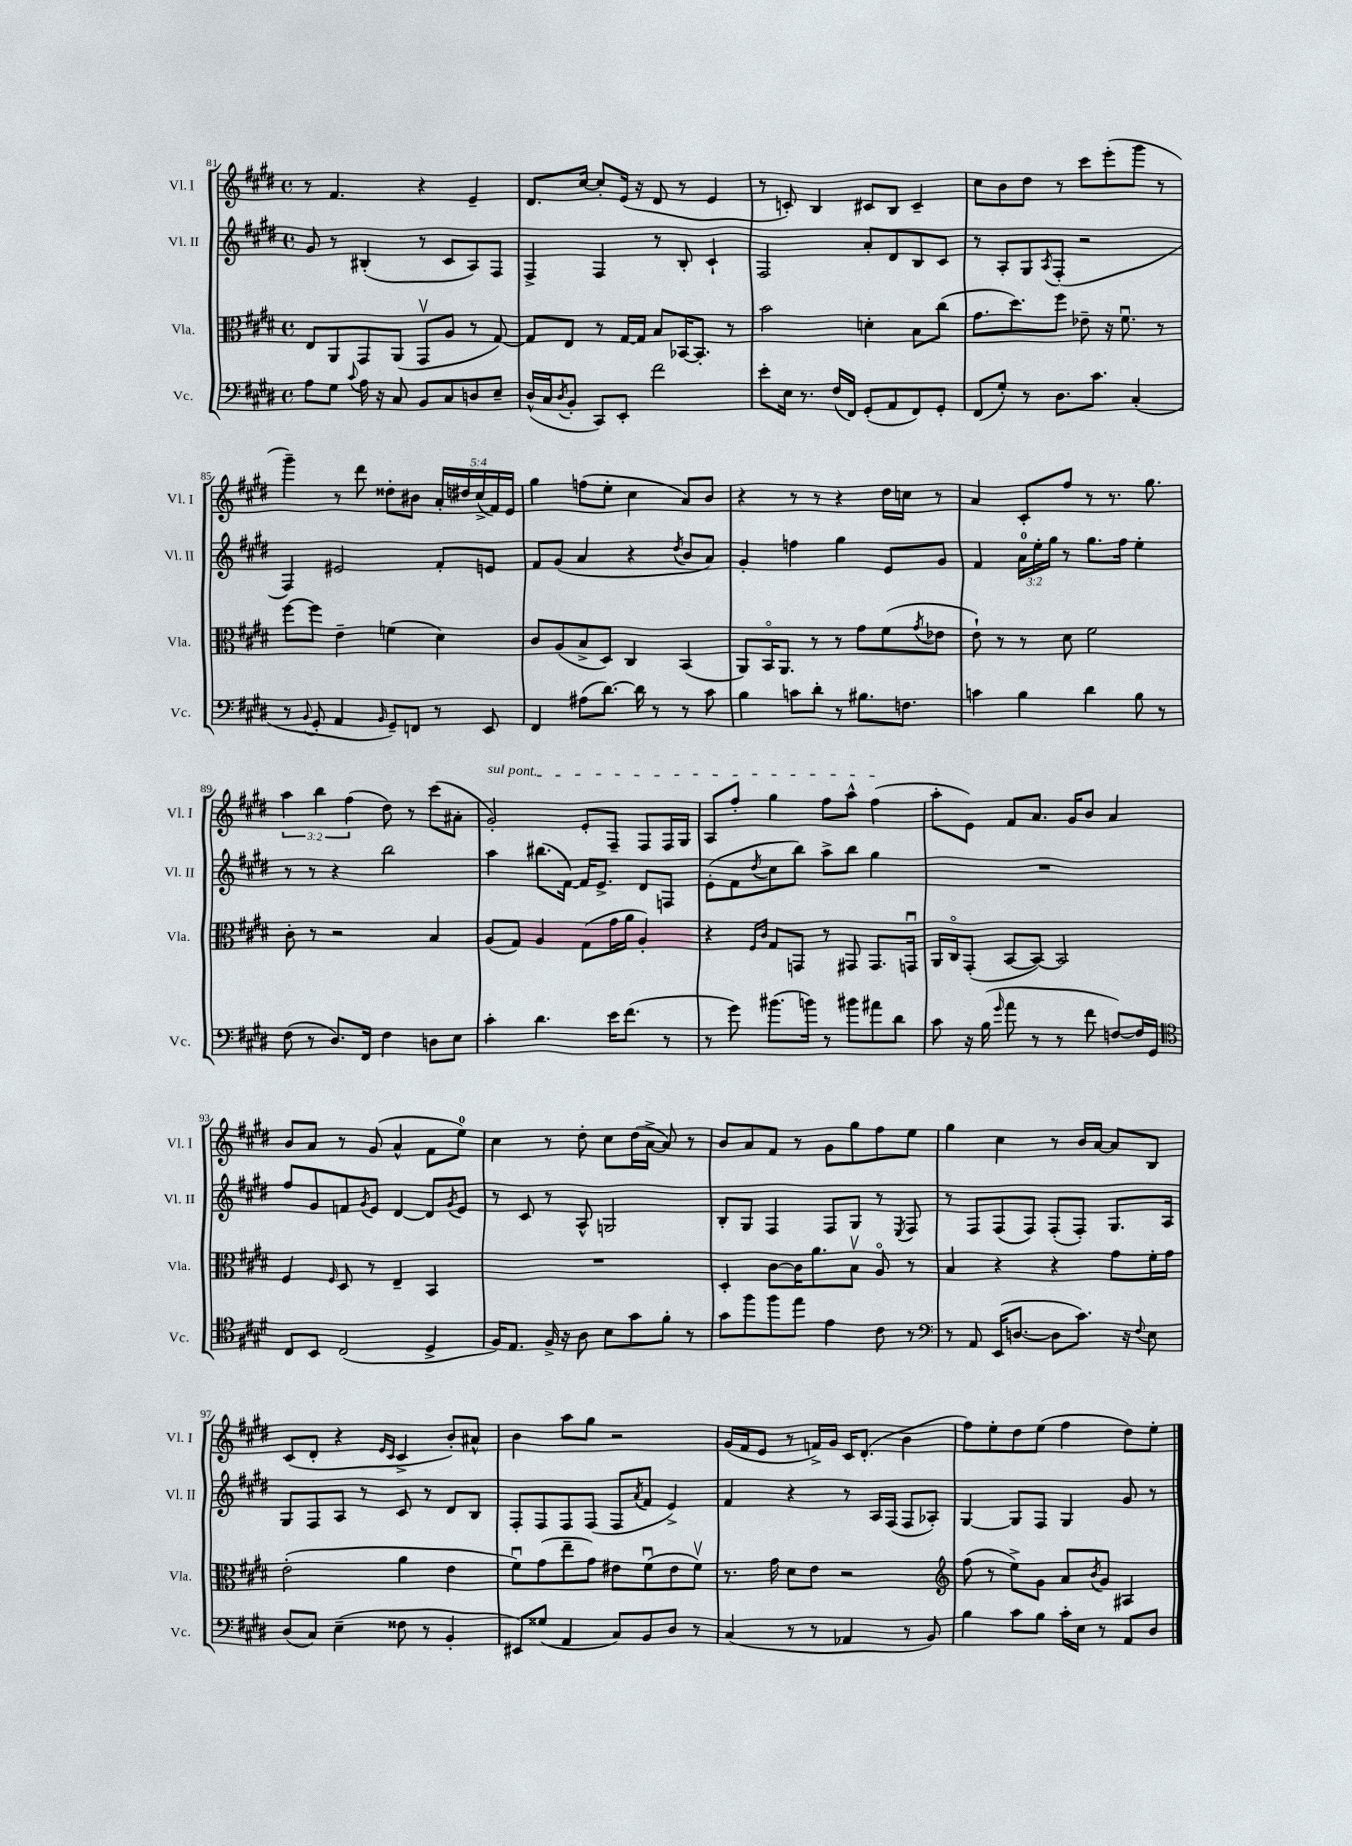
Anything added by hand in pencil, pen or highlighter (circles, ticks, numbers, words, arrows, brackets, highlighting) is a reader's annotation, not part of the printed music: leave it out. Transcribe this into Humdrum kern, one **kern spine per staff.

**kern	**kern	**kern	**kern
*staff4	*staff3	*staff2	*staff1
*clefF4	*clefC3	*clefG2	*clefG2
*k[f#c#g#d#]	*k[f#c#g#d#]	*k[f#c#g#d#]	*k[f#c#g#d#]
*M4/4	*M4/4	*M4/4	*M4/4
*met(c)	*met(c)	*met(c)	*met(c)
8A	8E	8g#	8r
8G#	8AA	8r	4.f#
8qqc#	.	.	.
16A	8GG#	(4B#'	.
16r	.	.	.
8C#	(8AA	.	.
8BB	8GG#v	8r	4r
8C#	8A	8c#	.
8D	8r	8A)	4e~
8E~	[8G#)	8F#	.
=	=	=	=
(16D#^^	8G#]	4F#^	8.d#
16C#	.	.	.
8qD#	.	.	.
8BB'	8E	.	.
.	.	.	[16cc#
8CC#)	8r	4F#	8cc#']
8EE'	[16G#	.	(16e
.	16G#]	.	16r
2f#	8B	8r	8d#
.	[16BB-	8B'	8r
.	8.BB-']	.	.
.	.	4c#`	4e
.	8r	.	.
=	=	=	=
8e'	2b	2F#	8r
16E	.	.	8c')
8.r	.	.	.
.	.	.	4B
(16F#	.	.	.
16FF#)	.	.	.
(8GG#'	4d'	8a'	8c#
8AA	.	8d#	8B
8FF#)	8B	8B	4c#~
8GG#'	(8cc#	8c#	.
=	=	=	=
(8FF#	8.g#	8r	8cc#
8G#')	.	8A'	8b
.	8.dd#)	.	.
8r	.	8G#	8dd#
.	.	8qA	.
8.D#	8ff#	(8F#'	8r
.	8e-~	2r	8ccc#
8.c#	.	.	.
.	16r	.	(8eee'
.	8.f#u	.	.
(4C#'	.	.	8ggg#
.	8r	.	8r
=	=	=	=
8r	[8ff#	4F#)	4ggg#~)
8qqBB	.	.	.
8GG#'	8ff#]	.	.
4AA	4e~	2e#	8r
.	.	.	8ddd#
16qqBB	.	.	.
8GG#~)	(4f	.	8dd##'
8FF	.	.	8b#
8r	4d#)	8f#'	20a'
.	.	.	20dd#
.	.	.	(20cc#^
8EE	.	8e	.
.	.	.	20f#)
.	.	.	20e
=	=	=	=
4FF#	8c#	8f#	4gg#
.	(8A	(8g#	.
(8A#	8B^	4a	(8ff
[8.d#)	8D#)	.	8ee'
.	4C#	4r	4cc#
16d#]	.	.	.
8r	.	.	.
.	.	8qdd#	.
8r	(4BB	8b	8a)
8c#	.	8a)	8b
=	=	=	=
4B	8AA)	4g#'	4r
.	16BBo	.	.
.	8.AA	.	.
8c	.	4ff	8r
8d#'	8r	.	8r
8r	8r	4gg#	4r
8.B#	8g#	.	.
.	(8f#	8e	16dd#
8.F	.	.	16cc
.	8qg#	.	.
.	8e-	8g#	8r
=	=	=	=
4c	8e`)	4f#	4a
.	8r	.	.
4B	8r	24a	8c#'
.	.	24ee'	.
.	.	24gg#	.
.	8d#	8r	8ff#
4d#	2f#	8.gg#	8r
.	.	.	8.r
.	.	16ff#	.
8B	.	4ee'	.
.	.	.	8.gg#
8r	.	.	.
=	=	=	=
(8F#	8c#'	8r	6aa
8r	8r	8r	.
.	.	.	6bb
8.D#)	2r	4r	.
.	.	.	(6ff#
16FF#	.	.	.
4F#	.	2bb	8dd#)
.	.	.	8r
8D	4B	.	(8ccc#
8E	.	.	8a#'
=	=	=	=
4c#'	(8A	4aa	2g#')
.	8G#)	.	.
4.d#	4A	(8.bb#	.
.	.	[16f#)	.
.	(8G#	16f#]	8e'
.	.	8.e^	.
16e	16g#	.	8F#~
(8.f#	16a	.	.
.	4A')	8d#	8F#
8r	.	8F	16F#
.	.	.	16G#
=	=	=	=
8r	4r	(8e'	8A
8g#)	.	8f#	8ff#'
.	16qqF#	.	.
.	16qqc#	8qdd#	.
(8.b#	8G#	8cc#	4gg#
.	8GG	8bb)	.
16b)	.	.	.
8r	8r	8aa^	8ff#
8b#	8GG#	8bb	8aa^^
8a#	8.GG#	4gg#	(4ff#
8d#	.	.	.
.	16GGu	.	.
=	=	=	=
8c#	16AA	1r	8aa'
.	16C#o	.	.
16r	(8GG#'	.	8e)
(16B	.	.	.
16qqg#	.	.	.
8a	[8BB	.	8f#
8r	8BB_)	.	8.a
8r	2BB]	.	.
.	.	.	16g#
8f#	.	.	8b
[8F)	.	.	4a
16F]	.	.	.
16GG#	.	.	.
=	=	=	=
*clefC4	*	*	*
8C#	4F#	8ff#	8b
8BB	.	8g#	8a
.	16qqF#	.	.
(2C#	8D#	8f	8r
.	.	8qg#	.
.	8r	8e	(8g#
.	4E~	[4d#	4a^^
4D#^	4BB	8d#]	8f#
.	.	8qg#	.
.	.	8e	8ee)
=	=	=	=
16F#)	1r	8r	4cc#
8.E	.	.	.
.	.	8c#	.
16F#^	.	8r	8r
16r	.	.	.
8A	.	8A^^	8dd#'
8B	.	2G	8cc#
8g#	.	.	(16dd#
.	.	.	[16a^
8f#'	.	.	8a])
8r	.	.	8r
=	=	=	=
8g#	4D#'	8B'	8b
8ff#	.	8G#	8a
8ff#	[8c#	4F#	8f#
8ee	16c#]	.	8r
.	8.a	.	.
4e	.	8F#	8g#
.	8Bv	8G#	8gg#
8c#	8Ao	8r	8ff#
.	.	8qE	.
8r	8r	8F#	8ee
=	=	=	=
*clefF4	*	*	*
8r	4B	8r	4gg#
8AA	.	8F#	.
(16EE	4r	(8F#	4cc#
[8.D	.	.	.
.	.	8F#)	.
8D]	4r	(8F#'	8r
8.c#)	.	8F#')	16b
.	.	.	[16a
.	8g#	8.G#	8a]
16r	.	.	.
8qqF#	.	.	.
8E	16f#'	.	8B
.	16g#	16A	.
=	=	=	=
(8D#	(2e'	8G#	(8c#
8C#)	.	8F#	8d#'
(4E~	.	8A	4r
.	.	8r	.
.	.	.	16qqe
.	.	.	16qqc#
8F##	4a	8c#	4c#^
8r	.	8r	.
4BB'	4e	8d#	8b')
.	.	8B	8a#^^
=	=	=	=
8EE#)	8f#u)	8F#'	4b
(8G##	(8g#	8F#	.
4AA	8ee~	8F#	8aa
.	8g#)	(8F#	8gg#
8C#)	8e#	8F#	2r
.	.	8qa	.
8BB	(8f#u	8f#	.
8D#	8e#	4e^)	.
8r	8f#v)	.	.
=	=	=	=
(4C#	8.r	4f#	(16g#
.	.	.	16f#
.	.	.	8e
.	16g#	.	.
8r	8d#	4r	8r
8r	8e	.	16f^)
.	.	.	16g#
4AA-	2r	8r	16c#
.	.	.	(8.d#'
.	.	16A	.
.	.	(16F#	.
8r	.	8F#	4b
8BB)	.	8A-')	.
=	=	=	=
*	*clefG2	*	*
4B	(8ff#	[4G#	8ff#)
.	8r	.	8ee'
8c#	8ee^)	8G#]	8dd#
8B	8g#	8F#	(8ee
16c#'	8a	4G#	4ff#
16E	.	.	.
.	8qb	.	.
8r	8g#	.	.
8AA	4A#	8g#	8dd#)
8D#	.	8r	8ee'
==	==	==	==
*-	*-	*-	*-
